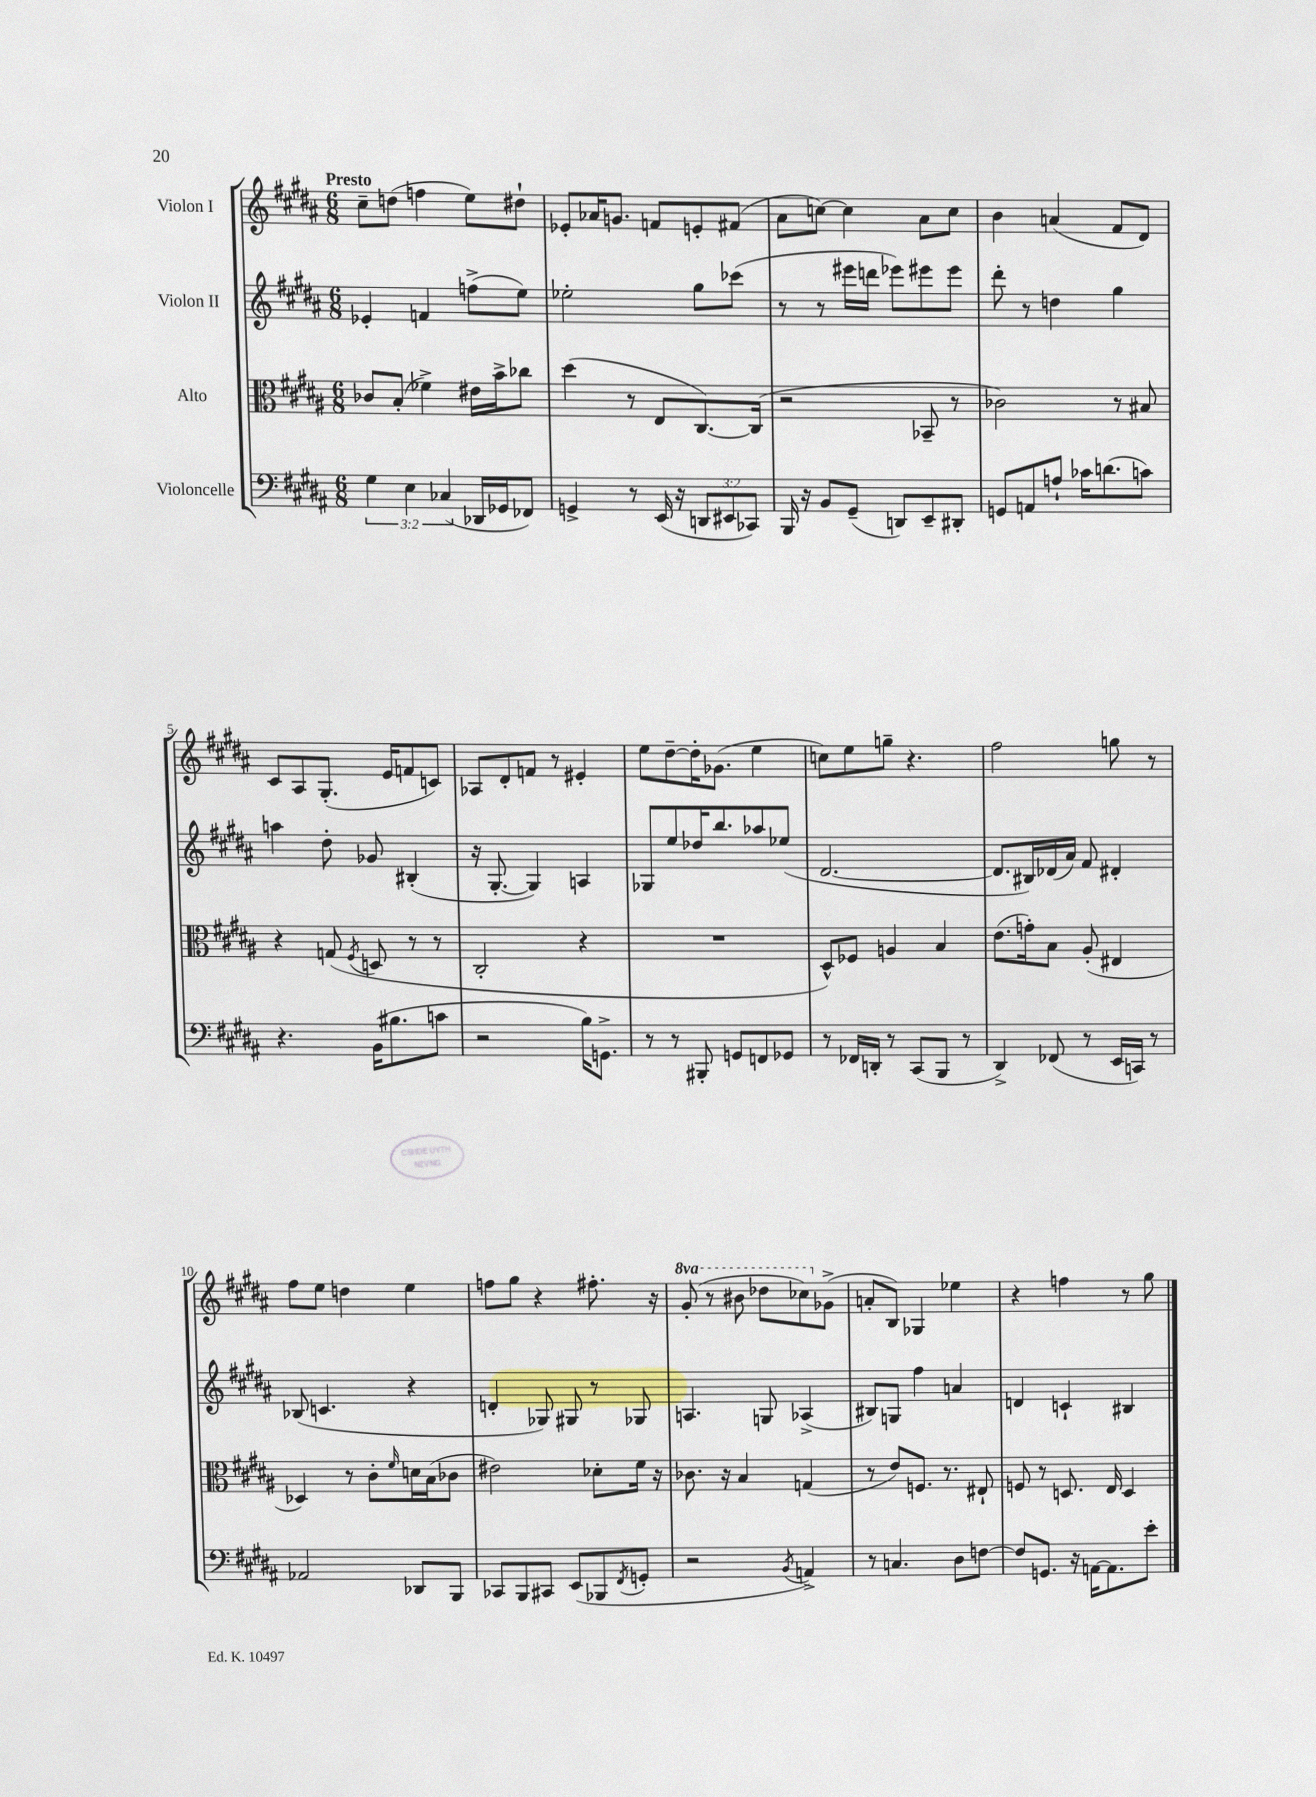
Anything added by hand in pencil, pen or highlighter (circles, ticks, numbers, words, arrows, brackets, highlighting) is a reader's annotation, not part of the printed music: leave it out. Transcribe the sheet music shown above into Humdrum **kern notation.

**kern	**kern	**kern	**kern
*part4	*part3	*part2	*part1
*staff4	*staff3	*staff2	*staff1
*I"Violoncelle	*I"Alto	*I"Violon II	*I"Violon I
*clefF4	*clefC3	*clefG2	*clefG2
*k[f#c#g#d#a#]	*k[f#c#g#d#a#]	*k[f#c#g#d#a#]	*k[f#c#g#d#a#]
*M6/8	*M6/8	*M6/8	*M6/8
=1	=1	=1	=1
!	!	!	!LO:TX:a:B:t=Presto
6G#\	8c-X/L	4e-X'/	8cc#~\L
.	(8B'/J	.	(8ddn\J
6E\	.	.	.
.	4f-X^\)	4fn/	4ffn\
(6C-X/	.	.	.
16DD-X/LL	16e#X\LL	(8ffn^\L	8ee\L)
16GG-X/J	16b^\J	.	.
8FF-X/J)	8cc-X\J	8ee\J)	8dd#X`\J
=2	=2	=2	=2
4GGn^/	(4dd#\	2ee-X'\	8e-X'/L
.	.	.	16a-X/K
.	.	.	8.gn/J
8r	8r	.	.
(16EE/	8E/L	.	8fn/L
16r	.	.	.
12DDn/L	[8.C#/)	8gg#\L	8en'/
12EE#X/	.	.	.
.	.	(8ccc-X\J	(8f#X/J
12CC-X/J)	.	.	.
.	(16C#/Jk]	.	.
=3	=3	=3	=3
16BBB/	2r	8r	8a#\L
16r	.	.	.
8BB/L	.	8r	[8ccn\J)
(8GG#~/J	.	16eee#X\LL	4cc\]
.	.	16dddn\JJ	.
8DDn/L)	.	8eee-X\L)	.
8EE~/	8BB-X~/	8eee#X\	8a#\L
8DD#X'/J	8r	8eee#\J	8cc\J
=4	=4	=4	=4
8GGn/L	2c-X\)	8ddd#'\	4b\
8AAn/	.	8r	.
8An`/J	.	4ddn\	(4an/
16c-X\KL	.	.	.
(8.dn\	.	.	.
.	8r	4gg#\	8f#/L
8cn\J)	8B#X/	.	8d#/J)
!!LO:LB:g=z
=5	=5	=5	=5
4.r	4r	4aan\	8c#/L
.	.	.	8A#/
.	(8Gn/	8dd#'\	(8.G#'/J
.	8qF#/	.	.
(16BB\KL	8Dn/	8g-X/	.
8.B#X\	.	.	16e/KL
.	8r	(4B#X'/	8fn/
8cn\J	8r	.	8cn/J)
=6	=6	=6	=6
2r	2C#'/	16r	8A-X/L
.	.	[8.G#'/	.
.	.	.	8d#'/
.	.	4G#/])	8fn/J
.	.	.	8r
16B\KL)	4r	4An/	4e#X'/
8.GGn^\J	.	.	.
=7	=7	=7	=7
8r	2.r	8G-X/L	8ee\L
8r	.	8ee/	[8dd#~\
8BBB#X'/	.	16dd-X/K	16dd#'\K]
.	.	8.bb/	(8.g-X\J
8GGn/L	.	.	.
8FFn/	.	8aa-X/	4ee\
8GG-X/J	.	(8ee-X/J	.
=8	=8	=8	=8
8r	8D#^^/L)	[2.d#/	8ccn\L)
16FF-X/LL	8F-X/J	.	8ee\
16DDn'/JJ	.	.	.
8r	4An/	.	8ggn~\J
(8CC#/L	.	.	4.r
8BBB/J	4B/	.	.
8r	.	.	.
=9	=9	=9	=9
4DD#^/)	(8.e\L	8.d#/L]	2ff#\
.	16gn'\k)	16B#X/L)	.
(8FF-X/	8B\J	(16d-X/	.
.	.	16a#/JJ)	.
8r	(8A#'/	8f#/	.
16EE/LL	4E#X/	4d#X'/	8ggn\
16CCn/JJ)	.	.	.
8r	.	.	8r
!!LO:LB:g=z
=10	=10	=10	=10
2AA-X/	4D-X/)	(8B-X/	8ff#\L
.	.	4.cn/	8ee\J
.	8r	.	4ddn\
.	8c#'\L	.	.
.	16qqf#/	.	.
8DD-X/L	16dn\L	4r	4ee\
.	(16B\J	.	.
8BBB/J	8c-X\J	.	.
=11	=11	=11	=11
8CC-X/L	2e#X\)	4dn'/	8ffn\L
8BBB/	.	.	8gg#\J
8CC#X/J	.	8G-X/)	4r
(8EE/L	.	8G#X/	.
8BBB-X/	8d-X'\L	8r	8.ff#X'\
8qFF#/	.	.	.
8GGn'/J	16f#\Jk	8G-X/	.
.	16r	.	16r
=12	=12	=12	=12
*	*	*	*8va
2r	8.c-X\	4.An/	(8gg#'/
.	.	.	8r
.	16r	.	.
.	4B/	.	8bb#X\
.	.	8Gn/	8ddd-X\L
8qBB/	.	.	.
4AAn^/)	(4Gn/	(4A-X^/	8ccc-X\)
*	*	*	*X8va
.	.	.	(8g-X^\J
=13	=13	=13	=13
8r	8r	8B#X/L)	8an'/L
4.Cn/	8e/L)	8Gn/J	8B/J)
.	8.Fn/J	4ff#\	4G-X/
.	8.r	.	.
8D#\L	.	4an/	4ee-X\
[8Fn\J	8E#X`/	.	.
=14	=14	=14	=14
8F/L]	8Fn/	4dn/	4r
8.GGn/J	8r	.	.
.	8.Dn/	4cn`/	4ffn\
16r	.	.	.
[16AAn\KL	.	.	.
8.AA\]	16E/	.	.
.	4D/	4B#X/	8r
8e'\J	.	.	8gg#\
==	==	==	==
*-	*-	*-	*-
